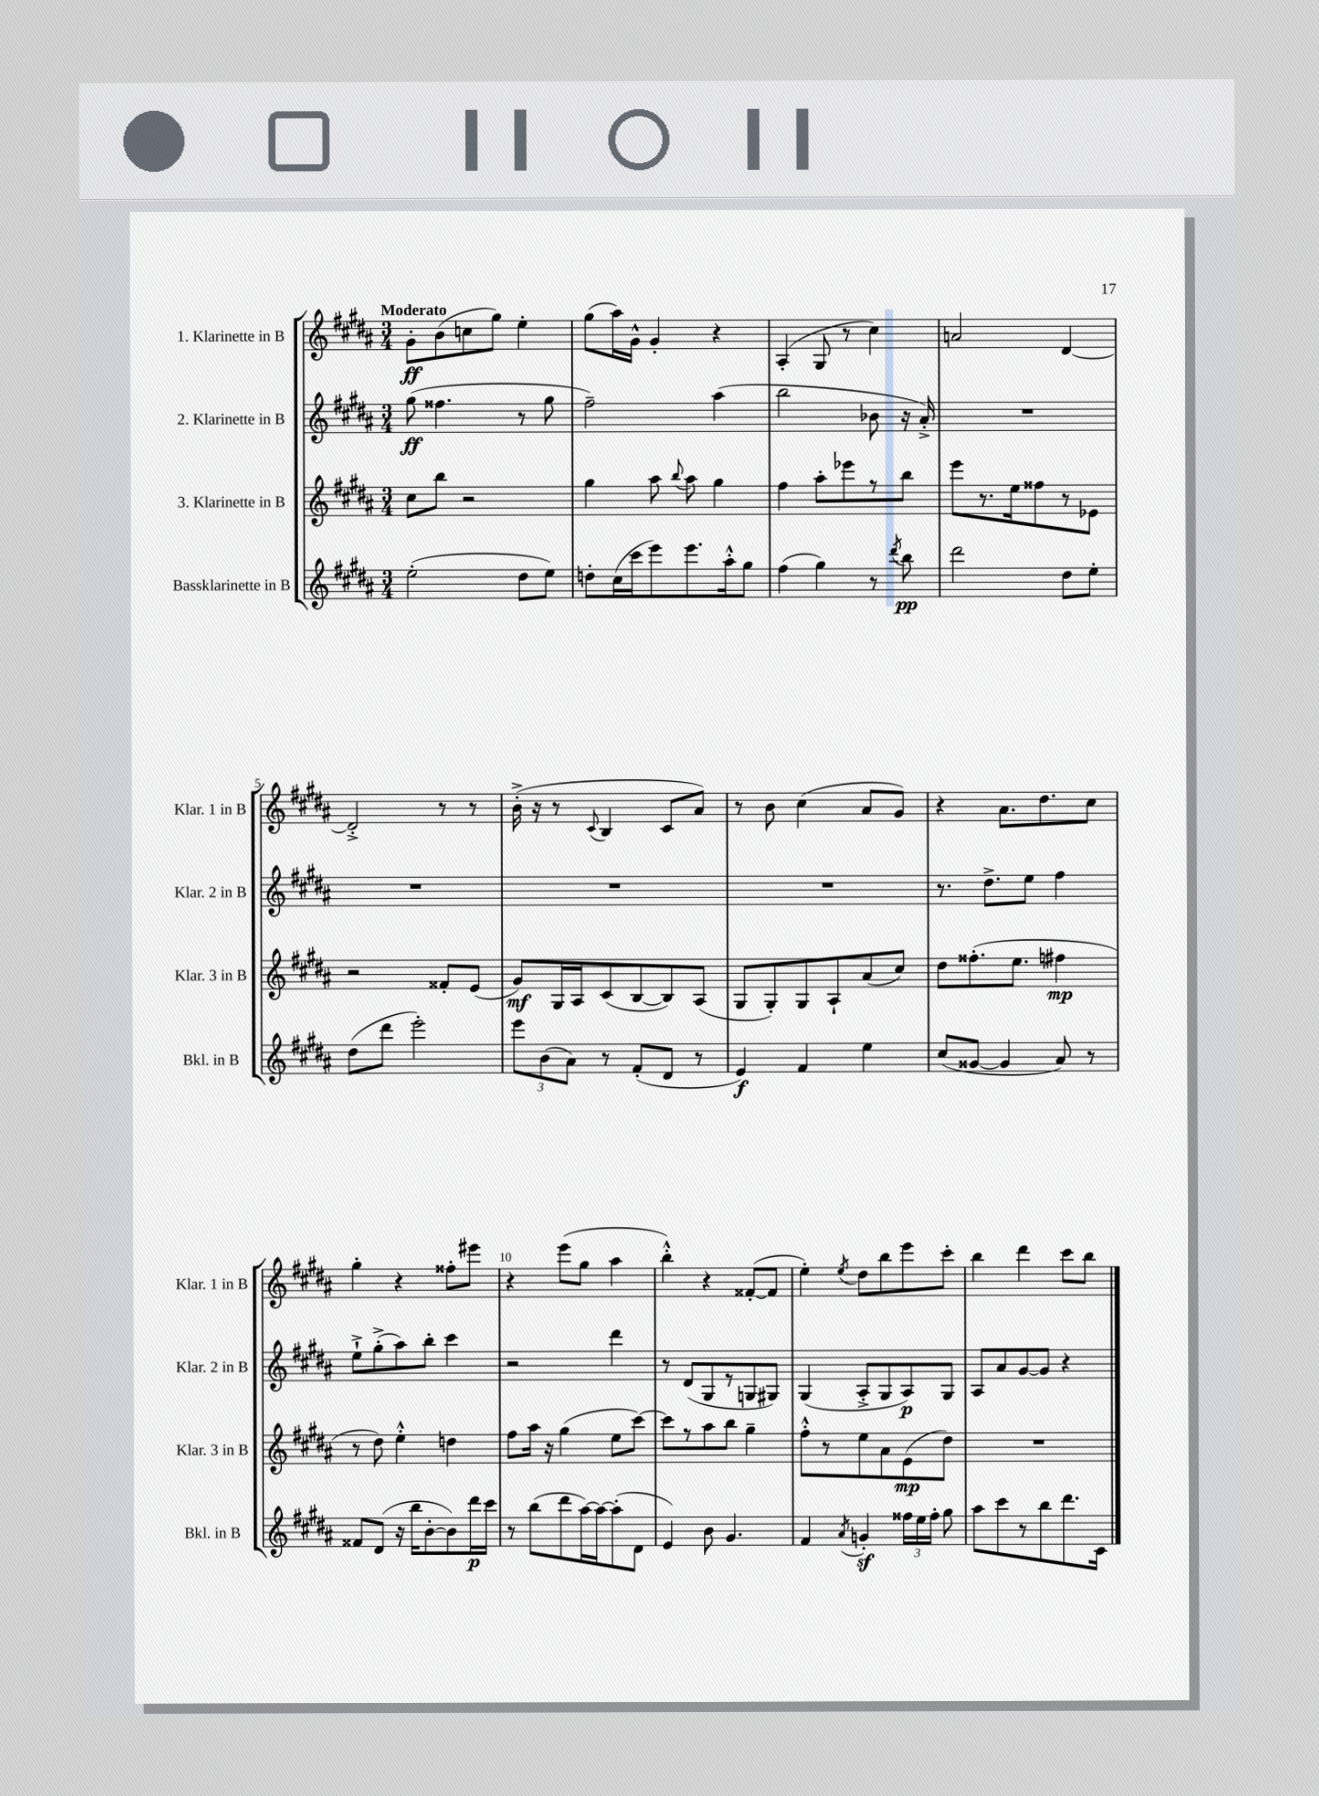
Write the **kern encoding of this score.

**kern	**dynam	**kern	**dynam	**kern	**dynam	**kern	**dynam
*part4	*part4	*part3	*part3	*part2	*part2	*part1	*part1
*staff4	*staff4	*staff3	*staff3	*staff2	*staff2	*staff1	*staff1
*I"Bassklarinette in B	*	*I"3. Klarinette in B	*	*I"2. Klarinette in B	*	*I"1. Klarinette in B	*
*I'Bkl. in B	*	*I'Klar. 3 in B	*	*I'Klar. 2 in B	*	*I'Klar. 1 in B	*
*clefG2	*	*clefG2	*	*clefG2	*	*clefG2	*
*k[f#c#g#d#a#]	*	*k[f#c#g#d#a#]	*	*k[f#c#g#d#a#]	*	*k[f#c#g#d#a#]	*
*M3/4	*	*M3/4	*	*M3/4	*	*M3/4	*
=1	=1	=1	=1	=1	=1	=1	=1
!	!	!	!	!	!	!LO:TX:a:B:t=Moderato	!
(2ee'\	.	8cc#\L	.	(8gg#\	ff	8g#'\L	ff
.	.	8bb\J	.	4.ff##X\	.	(8b\	.
.	.	2r	.	.	.	8ccn\	.
.	.	.	.	.	.	8gg#\J)	.
8dd#\L	.	.	.	8r	.	4ee'\	.
8ee\J)	.	.	.	8gg#\	.	.	.
=2	=2	=2	=2	=2	=2	=2	=2
8ddn'\L	.	4gg#\	.	2ff#~\)	.	(8gg#\L	.
(16cc#\L	.	.	.	.	.	16aa#\L)	.
16ccc#\J	.	.	.	.	.	16g#^^\JJ	.
8eee\)	.	8aa#\	.	.	.	4g#'/	.
.	.	8qqbb/	.	.	.	.	.
8.eee\	.	8aa#\	.	.	.	.	.
.	.	4gg#\	.	(4aa#\	.	4r	.
16aa#'^^\k	.	.	.	.	.	.	.
8gg#\J	.	.	.	.	.	.	.
=3	=3	=3	=3	=3	=3	=3	=3
(4ff#\	.	4ff#\	.	2bb\	.	(4A#'/	.
4gg#\)	.	8aa#'\L	.	.	.	8G#/	.
.	.	8eee-X\	.	.	.	8r	.
8r	.	8r	.	8b-X\	.	4cc#\)	.
8qddd#/	.	.	.	.	.	.	.
8bb\	pp	8bb\J	.	16r	.	.	.
.	.	.	.	16a#'^/)	.	.	.
=4	=4	=4	=4	=4	=4	=4	=4
2ddd#\	.	8eee\L	.	2.r	.	2an/	.
.	.	8.r	.	.	.	.	.
.	.	16ee\k	.	.	.	.	.
.	.	8ff##X\	.	.	.	.	.
8dd#\L	.	8r	.	.	.	[4d#/	.
8ee'\J	.	8e-X\J	.	.	.	.	.
!!LO:LB:g=z
=5	=5	=5	=5	=5	=5	=5	=5
(8dd#\L	.	2r	.	2.r	.	2d#'^/]	.
8ddd#\J	.	.	.	.	.	.	.
2eee'\)	.	.	.	.	.	.	.
.	.	8f##X'/L	.	.	.	8r	.
.	.	(8e/J	.	.	.	8r	.
=6	=6	=6	=6	=6	=6	=6	=6
12eee\L	.	8g#/L)	mf	2.r	.	(16b'^\	.
.	.	.	.	.	.	16r	.
(12b\	.	.	.	.	.	.	.
.	.	16G#/L	.	.	.	8r	.
12a#\J)	.	.	.	.	.	.	.
.	.	16A#/J	.	.	.	.	.
.	.	.	.	.	.	8qqc#/	.
8r	.	(8c#/	.	.	.	4B/	.
(8f#'/L	.	[8B/	.	.	.	.	.
8d#/J	.	8B/])	.	.	.	8c#/L	.
8r	.	(8A#/J	.	.	.	8a#/J)	.
=7	=7	=7	=7	=7	=7	=7	=7
4e/)	f	8G#/L	.	2.r	.	8r	.
.	.	8G#'/)	.	.	.	8b\	.
4f#/	.	8G#/	.	.	.	(4cc#\	.
.	.	8A#`/	.	.	.	.	.
4ee\	.	(8a#/	.	.	.	8a#/L	.
.	.	8cc#/J)	.	.	.	8g#/J)	.
=8	=8	=8	=8	=8	=8	=8	=8
(8cc#/L	.	8dd#\L	.	8.r	.	4r	.
[8g##X/J	.	(8.ff##X'\	.	.	.	.	.
.	.	.	.	8.dd#^\L	.	.	.
4g##/]	.	.	.	.	.	8.a#\L	.
.	.	8.ee\J	.	.	.	.	.
.	.	.	.	8ee\J	.	.	.
.	.	.	.	.	.	8.dd#\	.
8a#/)	.	4ff#X\	mp	4ff#\	.	.	.
8r	.	.	.	.	.	8cc#\J	.
!!LO:LB:g=z
=9	=9	=9	=9	=9	=9	=9	=9
8f##X/L	.	8r	.	8ee`^\L	.	4gg#'\	.
(8d#/J	.	8dd#\)	.	(8gg#'^\	.	.	.
16r	.	4ee'^^\	.	8aa#\)	.	4r	.
16bb\KL	.	.	.	.	.	.	.
[8b'\	.	.	.	8bb'\J	.	.	.
8b\])	.	4ddn\	.	4ccc#\	.	8ff##X'\L	.
16ddd#\L	p	.	.	.	.	8eee#X\J	.
16ccc#\JJ	.	.	.	.	.	.	.
=10	=10	=10	=10	=10	=10	=10	=10
8r	.	8ff#\L	.	2r	.	4r	.
(8bb\L	.	16aa#\Jk	.	.	.	.	.
.	.	16r	.	.	.	.	.
8ddd#\	.	(4gg#\	.	.	.	(8eee\L	.
[16aa#\L)	.	.	.	.	.	8gg#\J	.
16aa#\J_	.	.	.	.	.	.	.
(8aa#'\]	.	8ee\L	.	4ddd#\	.	4aa#\	.
8d#\J	.	[8ccc#\J)	.	.	.	.	.
=11	=11	=11	=11	=11	=11	=11	=11
4e/)	.	8ccc#\L]	.	8r	.	4bb'^^\)	.
.	.	8r	.	(8d#/L	.	.	.
8b\	.	8aa#\	.	8G#/	.	4r	.
4.g#/	.	8bb\J	.	8r	.	.	.
.	.	4gg#~\	.	8Gn/	.	([8f##X'/L	.
.	.	.	.	8G#X/J)	.	8f##/J]	.
=12	=12	=12	=12	=12	=12	=12	=12
4f#/	.	8ff#'^^\L	.	(4G#/	.	4ee'\)	.
.	.	8r	.	.	.	.	.
8qa#/	.	.	.	.	.	8qee/	.
4gnz'/	.	8ee\	.	8A#'^/L	.	8dd#\L	.
.	.	8a#\	.	8G#/	.	8bb\	.
24ff##X\LL	.	(8e\	mp	8A#/)	p	8eee\	.
24ee\	.	.	.	.	.	.	.
24ff##'\JJ	.	.	.	.	.	.	.
8gg#\	.	8dd#\J)	.	8G#/J	.	8ccc#'\J	.
=13	=13	=13	=13	=13	=13	=13	=13
8aa#\L	.	2.r	.	8A#/L	.	4bb\	.
8ccc#\	.	.	.	8a#/	.	.	.
8r	.	.	.	[8g#/	.	4ddd#\	.
8bb\	.	.	.	8g#/J]	.	.	.
8.ddd#\	.	.	.	4r	.	8ccc#\L	.
.	.	.	.	.	.	8bb\J	.
16c#\Jk	.	.	.	.	.	.	.
==	==	==	==	==	==	==	==
*-	*-	*-	*-	*-	*-	*-	*-
